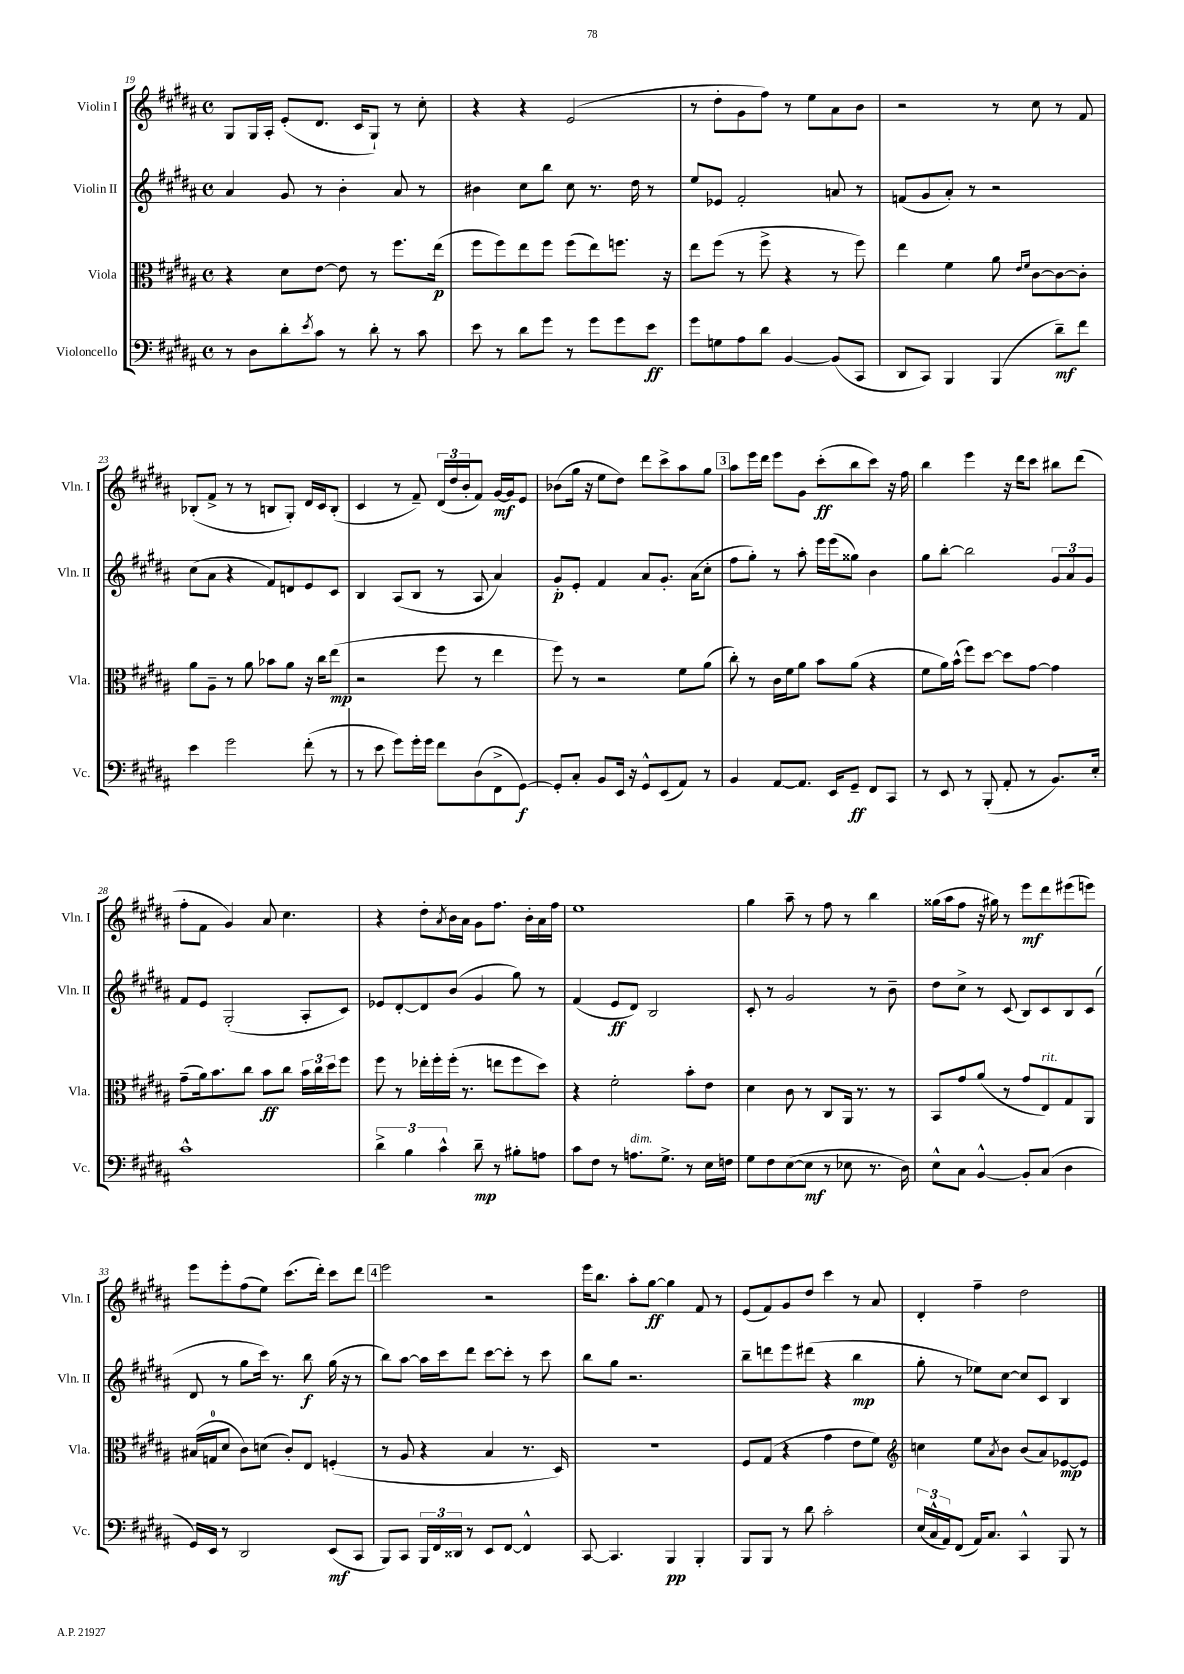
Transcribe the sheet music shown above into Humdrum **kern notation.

**kern	**dynam	**kern	**dynam	**kern	**dynam	**kern	**dynam
*part4	*part4	*part3	*part3	*part2	*part2	*part1	*part1
*staff4	*staff4	*staff3	*staff3	*staff2	*staff2	*staff1	*staff1
*I"Violoncello	*	*I"Viola	*	*I"Violin II	*	*I"Violin I	*
*I'Vc.	*	*I'Vla.	*	*I'Vln. II	*	*I'Vln. I	*
*clefF4	*	*clefC3	*	*clefG2	*	*clefG2	*
*k[f#c#g#d#a#]	*	*k[f#c#g#d#a#]	*	*k[f#c#g#d#a#]	*	*k[f#c#g#d#a#]	*
*M4/4	*	*M4/4	*	*M4/4	*	*M4/4	*
*met(c)	*	*met(c)	*	*met(c)	*	*met(c)	*
=19	=19	=19	=19	=19	=19	=19	=19
8r	.	4r	.	4a#/	.	8G#/L	.
8D#\L	.	.	.	.	.	16G#/L	.
.	.	.	.	.	.	16A#'/JJ	.
8d#'\	.	8d#\L	.	8g#/	.	(8e'/L	.
8qe/	.	.	.	.	.	.	.
8c#\J	.	[8e\J	.	8r	.	8.d#/J	.
8r	.	8e\]	.	4b'\	.	.	.
.	.	.	.	.	.	16c#/KL	.
8d#'\	.	8r	.	.	.	8G#`/J)	.
8r	.	8.ff#\L	.	8a#/	.	8r	.
8c#\	.	.	.	8r	.	8cc#'\	.
.	.	(16ee\Jk	p	.	.	.	.
=20	=20	=20	=20	=20	=20	=20	=20
8e\	.	8ff#\L	.	4b#X\	.	4r	.
8r	.	8ff#\)	.	.	.	.	.
8d#\L	.	8ee\	.	8cc#\L	.	4r	.
8g#\J	.	8ff#\J	.	8bb\J	.	.	.
8r	.	(8ff#\L	.	8cc#\	.	(2e/	.
8g#\L	.	8ee\)	.	8.r	.	.	.
8g#\	.	8.ffn\J	.	.	.	.	.
.	.	.	.	16dd#\	.	.	.
8e\J	ff	.	.	8r	.	.	.
.	.	16r	.	.	.	.	.
=21	=21	=21	=21	=21	=21	=21	=21
8g#\L	.	8ee\L	.	8ee/L	.	8r	.
8Gn\	.	(8ff#\J	.	8e-X/J	.	8dd#'\L	.
8A#\	.	8r	.	2f#'/	.	8g#\	.
8d#\J	.	8ff#^\	.	.	.	8ff#\J)	.
[4BB/	.	4r	.	.	.	8r	.
.	.	.	.	.	.	8ee\L	.
(8BB/L]	.	8r	.	8an/	.	8a#\	.
8CC#/J	.	8ff#\)	.	8r	.	8b\J	.
=22	=22	=22	=22	=22	=22	=22	=22
8DD#/L	.	4ee\	.	(8fn/L	.	2r	.
8CC#/J)	.	.	.	8g#/	.	.	.
4BBB/	.	4f#\	.	8a#'/J)	.	.	.
.	.	.	.	8r	.	.	.
(4BBB/	.	8a#\	.	2r	.	8r	.
.	.	16qqe/LL	.	.	.	.	.
.	.	16qqf#/JJ	.	.	.	.	.
.	.	[8c#\L	.	.	.	8cc#\	.
8d#~\L)	mf	8c#\_	.	.	.	8r	.
8f#\J	.	8c#'\J]	.	.	.	8f#/	.
!!LO:LB:g=z
=23	=23	=23	=23	=23	=23	=23	=23
4e\	.	8a#\L	.	(8cc#\L	.	(8B-X'/L	.
.	.	8A#~\J	.	8a#\J	.	8f#^/J	.
2g#\	.	8r	.	4r	.	8r	.
.	.	8a#\	.	.	.	8r	.
.	.	8b-X\L	.	8f#/L)	.	8Bn/L	.
.	.	8a#\J	.	8dn/	.	8G#'/J)	.
(8f#'\	.	16r	.	8e/	.	16d#/LL	.
.	.	16cc#\KL	.	.	.	16c#/J	.
8r	.	(8ee\J	mp	8c#/J	.	(8B'/J	.
=24	=24	=24	=24	=24	=24	=24	=24
8r	.	2r	.	4B/	.	4c#/	.
8e\	.	.	.	.	.	.	.
8g#\L)	.	.	.	(8A#/L	.	8r	.
16g#'\L	.	.	.	8B/J	.	8f#~/)	.
16g#\JJ	.	.	.	.	.	.	.
8f#\L	.	8ff#\	.	8r	.	(24d#/LL	.
.	.	.	.	.	.	24dd#/	.
.	.	.	.	.	.	24b'/J	.
(8D#\	.	8r	.	8A#/	.	8f#/J)	.
8FF#^\	.	4ee\	.	4a#/)	.	[16g#/LL	mf
.	.	.	.	.	.	16g#/J]	.
[8GG#\J)	f	.	.	.	.	8e/J	.
=25	=25	=25	=25	=25	=25	=25	=25
8GG#'/L]	.	8ff#\)	.	8g#'/L	p	(8b-X\L	.
8C#'/J	.	8r	.	8e'/J	.	16gg#\Jk	.
.	.	.	.	.	.	16r	.
8BB/L	.	2r	.	4f#/	.	8ee\L	.
16EE/Jk	.	.	.	.	.	8dd#\J)	.
16r	.	.	.	.	.	.	.
8GG#^^/L	.	.	.	8a#/L	.	8ddd#\L	.
(8EE/	.	.	.	8.g#'/J	.	8ccc#^\	.
8AA#/J)	.	8f#\L	.	.	.	8aa#\	.
.	.	.	.	(16a#\KL	.	.	.
8r	.	(8a#\J	.	8cc#'\J	.	8gg#\J	.
!!LO:REH:place=s1:t=3
=26	=26	=26	=26	=26	=26	=26	=26
4BB/	.	8cc#'\)	.	8ff#\L	.	8aa#\L	.
.	.	8r	.	8gg#'\J)	.	16eee\L	.
.	.	.	.	.	.	16ddd#\JJ	.
[8AA#/L	.	16c#\LL	.	8r	.	8eee\L	.
.	.	16f#\J	.	.	.	.	.
8.AA#/J]	.	8a#\J	.	8aa#'\	.	8g#\J	.
.	.	8b\L	.	16eee\LL	.	(8ccc#'\L	ff
16EE/KL	.	.	.	(16eee\J	.	.	.
8GG#~/J	ff	(8a#\J	.	8gg##X\J)	.	8bb\	.
8FF#/L	.	4r	.	4b\	.	8ccc#\J)	.
8CC#/J	.	.	.	.	.	16r	.
.	.	.	.	.	.	16ff#\	.
=27	=27	=27	=27	=27	=27	=27	=27
8r	.	8f#\L	.	8gg#\L	.	4bb\	.
8EE/	.	16a#\L)	.	[8bb'\J	.	.	.
.	.	(16b^^\JJ	.	.	.	.	.
8r	.	8ff#\L)	.	2bb\]	.	4eee\	.
(8BBB'/	.	[8dd#\J	.	.	.	.	.
8AA#'/	.	8dd#\L]	.	.	.	16r	.
.	.	.	.	.	.	16ddd#\KL	.
8r	.	[8g#\J	.	.	.	8ccc#\J	.
8.BB/L)	.	4g#\]	.	12g#/L	.	8bb#X\L	.
.	.	.	.	12a#/	.	.	.
.	.	.	.	.	.	(8ddd#\J	.
.	.	.	.	12g#/J	.	.	.
16E'/Jk	.	.	.	.	.	.	.
!!LO:LB:g=z
=28	=28	=28	=28	=28	=28	=28	=28
1c#^^	.	(8g#~\L	.	8f#/L	.	8ff#'\L	.
.	.	16a#\k)	.	8e/J	.	8f#\J	.
.	.	8.b\	.	.	.	.	.
.	.	.	.	(2G#'/	.	4g#/)	.
.	.	8cc#\J	.	.	.	.	.
.	.	8b\L	ff	.	.	8a#/	.
.	.	8cc#\J	.	.	.	4.cc#\	.
.	.	24b\LL	.	8A#'/L	.	.	.
.	.	24cc#\	.	.	.	.	.
.	.	24dd#\J	.	.	.	.	.
.	.	8ff#\J	.	8c#/J)	.	.	.
=29	=29	=29	=29	=29	=29	=29	=29
6d#^\	.	8ff#\	.	8e-X/L	.	4r	.
.	.	8r	.	[8d#'/	.	.	.
6B\	.	.	.	.	.	.	.
.	.	16ee-X'\LL	.	8d#/]	.	8dd#'\L	.
.	.	16ff#'\	.	.	.	.	.
6c#^^\	.	.	.	.	.	.	.
.	.	.	.	.	.	8qa#/	.
.	.	(16ff#'\JJ	.	(8b/J	.	16b\L	.
.	.	8.r	.	.	.	16a#\JJ	.
8d#~\	mp	.	.	4g#/	.	8g#\L	.
8r	.	8een\L	.	.	.	8.ff#\J	.
8B#X'\L	.	8ff#\	.	8gg#\)	.	.	.
.	.	.	.	.	.	16b'\LL	.
8An\J	.	8dd#\J)	.	8r	.	16a#\	.
.	.	.	.	.	.	16ff#\JJ	.
=30	=30	=30	=30	=30	=30	=30	=30
8c#\L	.	4r	.	(4f#/	.	1ee	.
8F#\J	.	.	.	.	.	.	.
8r	.	2f#'\	.	8e/L	ff	.	.
!LO:TX:a:i:t=dim.	!	!	!	!	!	!	!
8.An\L	.	.	.	8d#/J)	.	.	.
.	.	.	.	2B/	.	.	.
8.G#^\J	.	.	.	.	.	.	.
8r	.	8b'\L	.	.	.	.	.
16E\LL	.	8e\J	.	.	.	.	.
16Fn\JJ	.	.	.	.	.	.	.
=31	=31	=31	=31	=31	=31	=31	=31
8G#\L	.	4d#\	.	8c#'/	.	4gg#\	.
8F#\	.	.	.	8r	.	.	.
([8E\	.	8c#\	.	2g#/	.	8aa#~\	.
8E\J]	mf	8r	.	.	.	8r	.
8r	.	8C#/L	.	.	.	8ff#\	.
8E-X\	.	16AA#/Jk	.	.	.	8r	.
.	.	8.r	.	.	.	.	.
8.r	.	.	.	8r	.	4bb\	.
.	.	8r	.	8b~\	.	.	.
16D#\)	.	.	.	.	.	.	.
=32	=32	=32	=32	=32	=32	=32	=32
8E^^\L	.	8BB/L	.	8dd#\L	.	(16gg##X\LL	.
.	.	.	.	.	.	16aa#\J	.
8C#\J	.	8g#/	.	8cc#^\J	.	8ff#\J	.
[4BB^^/	.	(8a#/J	.	8r	.	16r	.
.	.	.	.	.	.	16gg#X\)	.
.	.	8r	.	(8c#/	.	8r	.
8BB'/L]	.	8g#/L	.	8B/L)	.	8eee\L	mf
!	!	!LO:TX:a:i:t=rit.	!	!	!	!	!
(8C#/J	.	8E/)	.	8c#/	.	8ddd#\	.
4D#\	.	8G#/	.	8B/	.	(8eee#X\	.
.	.	8AA#/J	.	(8c#/J	.	8eeen\J)	.
!!LO:LB:g=z
=33	=33	=33	=33	=33	=33	=33	=33
16GG#/LL)	.	(16B#X/LL	.	8d#/	.	8eee\L	.
16EE/JJ	.	16Gn/J	.	.	.	.	.
8r	.	8d#/J	.	8r	.	8eee'\	.
2DD#/	.	8c#\L)	.	8gg#\L	.	(8ff#\	.
.	.	(8dn\J	.	16ccc#\Jk)	.	8ee\J)	.
.	.	.	.	8.r	.	.	.
.	.	8c#'/L)	.	.	.	(8.ccc#\L	.
.	.	8E/J	.	8bb\	f	.	.
.	.	.	.	.	.	16ddd#'\Jk)	.
(8EE/L	mf	(4Fn'/	.	(16gg#\	.	8ccc#\L	.
.	.	.	.	16r	.	.	.
8CC#/J	.	.	.	8r	.	8ddd#\J	.
!!LO:REH:place=s1:t=4
=34	=34	=34	=34	=34	=34	=34	=34
8BBB/L)	.	8r	.	8bb\L)	.	2eee\	.
8CC#/J	.	8A#/	.	[8aa#\J	.	.	.
24BBB/LL	.	4r	.	16aa#\LL]	.	.	.
24FF#/	.	.	.	.	.	.	.
.	.	.	.	16ccc#\J	.	.	.
24DD##X/JJ	.	.	.	.	.	.	.
8r	.	.	.	8ddd#\J	.	.	.
8EE/L	.	4B/	.	[8ccc#\L	.	2r	.
[8FF#/J	.	.	.	8ccc#'\J]	.	.	.
4FF#^^/]	.	8.r	.	8r	.	.	.
.	.	.	.	8ccc#\	.	.	.
.	.	16D#/)	.	.	.	.	.
=35	=35	=35	=35	=35	=35	=35	=35
[8CC#/	.	1r	.	8bb\L	.	16eee\KL	.
.	.	.	.	.	.	8.bb\J	.
4.CC#/]	.	.	.	8gg#\J	.	.	.
.	.	.	.	2.r	.	8aa#'\L	.
.	.	.	.	.	.	[8gg#\J	ff
4BBB/	pp	.	.	.	.	4gg#\]	.
4BBB'/	.	.	.	.	.	8f#/	.
.	.	.	.	.	.	8r	.
=36	=36	=36	=36	=36	=36	=36	=36
8BBB/L	.	8F#/L	.	8bb~\L	.	(8e/L	.
8BBB/J	.	(8G#/J	.	8dddn\	.	8f#/)	.
8r	.	4r	.	8eee\	.	8g#/	.
8d#\	.	.	.	(8ddd#X\J	.	8dd#/J	.
2c#'\	.	4g#\	.	4r	.	4ccc#\	.
.	.	8e\L	.	4bb\	mp	8r	.
.	.	8f#\J)	.	.	.	8a#/	.
=37	=37	=37	=37	=37	=37	=37	=37
*	*	*clefG2	*	*	*	*	*
(24E/LL	.	4ccn\	.	8gg#'\	.	4d#'/	.
24C#^^/	.	.	.	.	.	.	.
24AA#/J)	.	.	.	.	.	.	.
(8FF#/J	.	.	.	8r	.	.	.
16AA#/KL)	.	8ee\L	.	8ee-X\L)	.	4ff#~\	.
8.C#/J	.	.	.	.	.	.	.
.	.	8qa#/	.	.	.	.	.
.	.	8b\J	.	[8cc#\J	.	.	.
4CC#^^/	.	(8b/L	.	8cc#/L]	.	2dd#\	.
.	.	8a#/)	.	8c#/J	.	.	.
8BBB/	.	[8e-X/	mp	4B/	.	.	.
8r	.	8e-/J]	.	.	.	.	.
==	==	==	==	==	==	==	==
*-	*-	*-	*-	*-	*-	*-	*-
